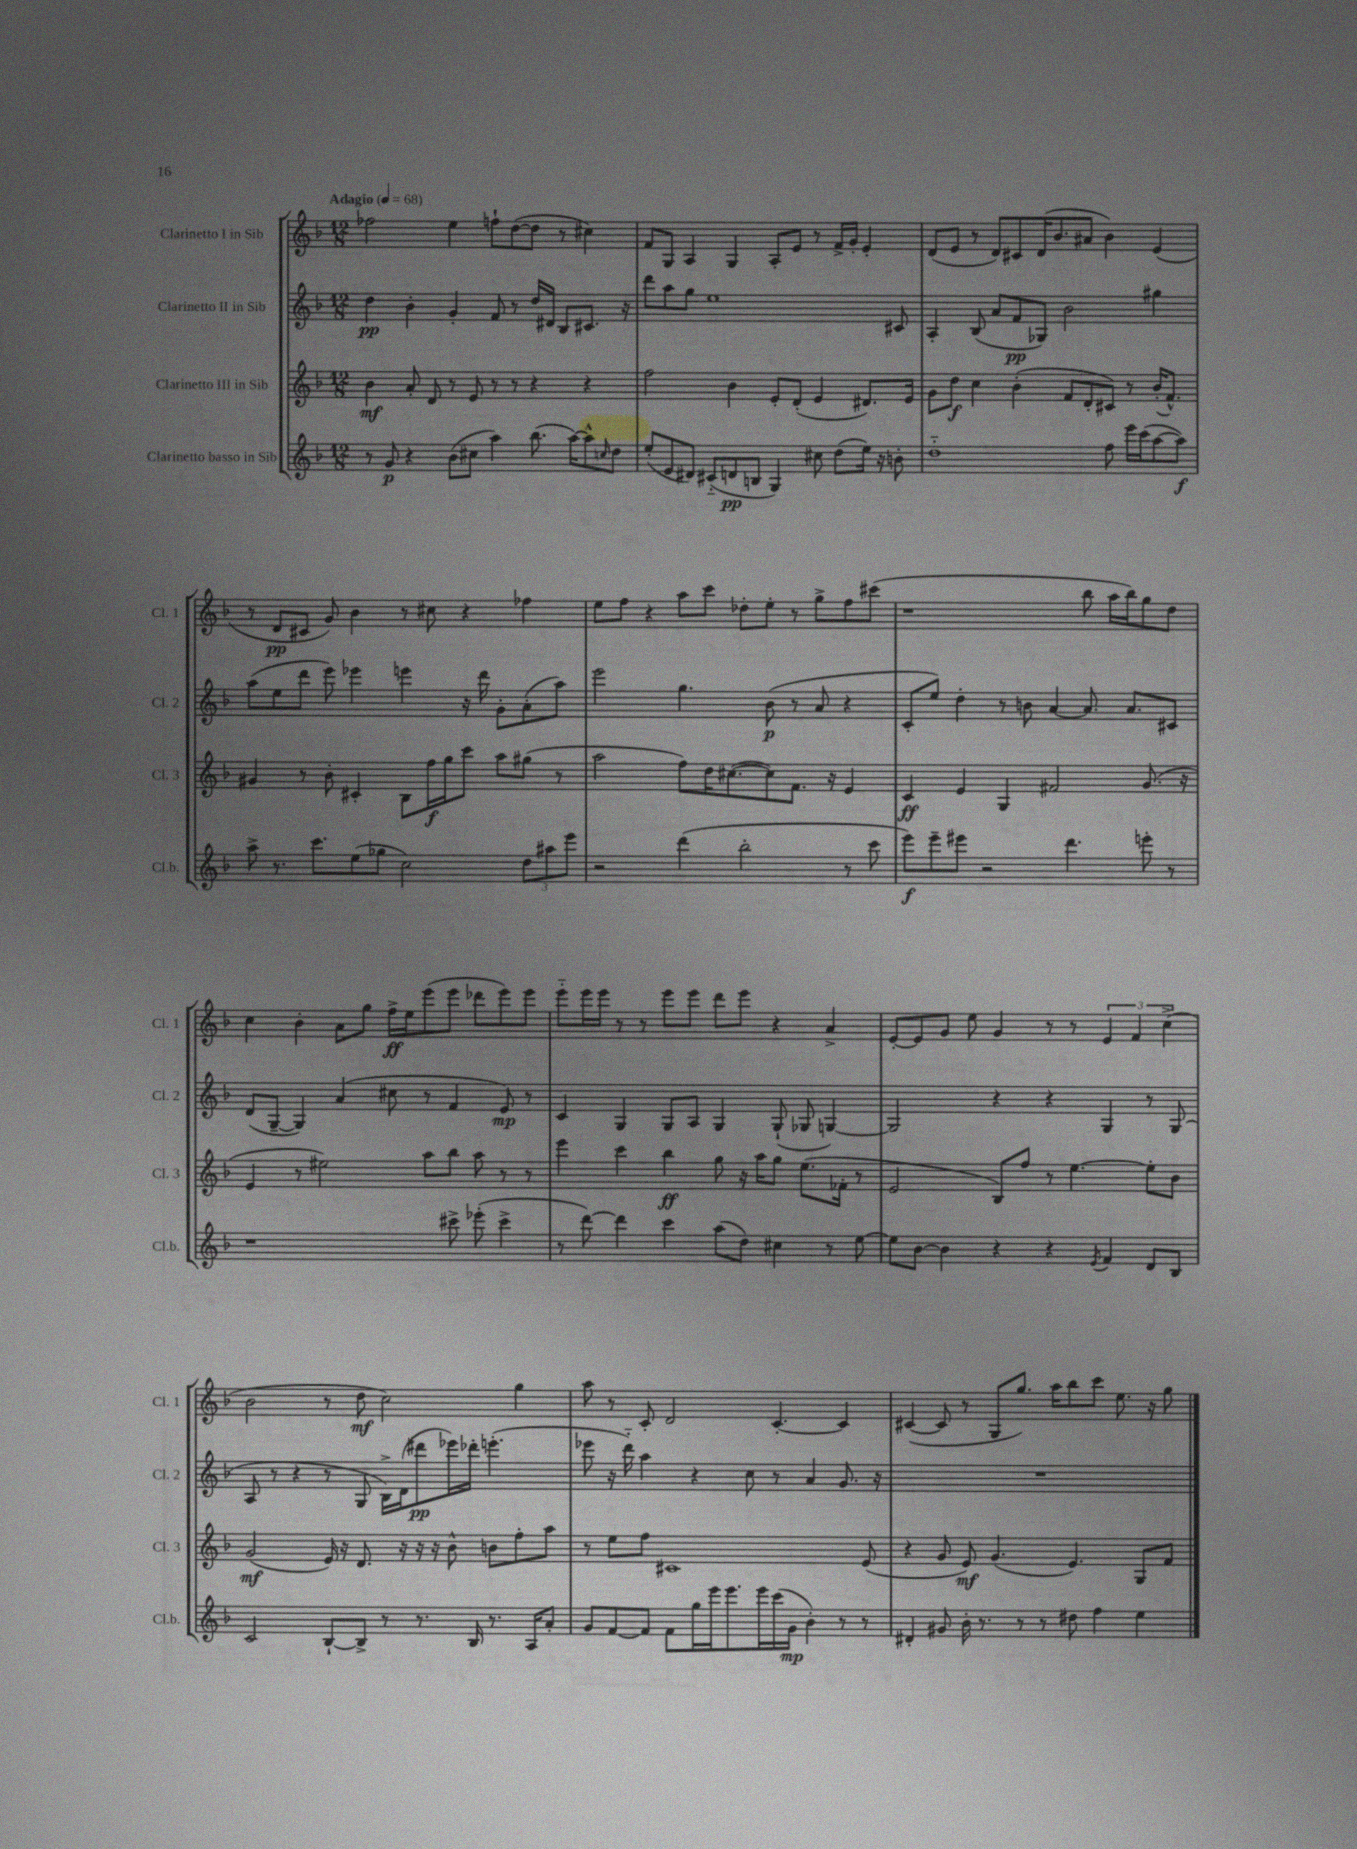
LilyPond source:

<<
\new StaffGroup <<
\new Staff = "s0" \with { instrumentName = "Clarinetto I in Sib" shortInstrumentName = "Cl. 1" } {
    \clef treble \key f \major \numericTimeSignature \time 12/8 \tempo "Adagio" 4 = 68
    fes''2 e''4 f''8-! d''8~( d''8 r8 cis''4) |
    f'8 g8 a4 g4 a8-. e'8 r8 f'16-> g'16-. e'4-. |
    d'8( e'8 r8 d'8) cis'8 d'16( bes'8. ais'8 bes'4) e'4( |
    r8 d'8\pp cis'8 g'8) bes'4 r8 cis''8 r4 fes''4 |
    e''8 f''8 r4 a''8 c'''8 des''8-. e''8-. r8 g''8-> f''8 cis'''8( |
    r1 bes''8 a''16 bes''16) g''8 d''8 |
    c''4 bes'4-. a'8 g''8 f''16->\ff e''16 e'''8( e'''8 des'''8 e'''8) e'''8 |
    e'''8-_ e'''16 e'''16 r8 r8 e'''8 e'''8 d'''8 e'''8 r4 a'4-> |
    e'8~-. e'8 g'8 e''8 g'4 r8 r8 \tuplet 3/2 { e'4 f'4 c''4->( } |
    bes'2 r8 d''8\mf c''2) g''4 |
    a''8 r8 c'8-. d'2 c'4.~-. c'4 |
    cis'4~( cis'8 r8 g8 g''8.) a''16 bes''8 c'''8 e''8. r16 g''8 \bar "|." |
}
\new Staff = "s1" \with { instrumentName = "Clarinetto II in Sib" shortInstrumentName = "Cl. 2" } {
    \clef treble \key f \major \numericTimeSignature \time 12/8
    d''4\pp bes'4-. g'4-. f'8 r8 d''16 dis'16 bes8 cis'8. r16 |
    d'''8 a''8 g''8 e''1 cis'8 |
    a4-. bes8( a'8 f'8\pp ges8) bes'2 gis''4 |
    a''8( e''8 d'''8 e'''8) ees'''4 e'''4 r16 d'''16 g'8-. a'8-.( a''8) |
    e'''2 g''4. bes'8\p( r8 a'8 r4 |
    c'8-. e''8) d''4-. r8 b'8 a'4~ a'8. a'8. cis'8 |
    d'8( g8~-- g4) a'4( cis''8 r8 f'4 e'8\mp) r8 |
    c'4 g4 g8 a8 g4 g8-!( ges8 g4~) |
    g2 r4 r4 g4 r8 g8( |
    a8 r8 r4 r8 g8 bes16->) d'16( dis'''8\pp ees'''16) des'''16-. e'''4.-.( |
    ees'''8 r16 d'''16-_) a''4 r4 c''8 r8 a'4 g'8. r16 |
    R1. \bar "|." |
}
\new Staff = "s2" \with { instrumentName = "Clarinetto III in Sib" shortInstrumentName = "Cl. 3" } {
    \clef treble \key f \major \numericTimeSignature \time 12/8
    bes'4\mf a'8-. d'8 r8 e'8 r8 r8 r4 r4 |
    f''2 bes'4 e'8-. d'8-.( e'4 dis'8.) e'16 |
    g'8 d''8\f c''4 bes'4-.( f'8 d'8-. cis'8) r8 bes'16-.( f'8.-^) |
    gis'4 r8 bes'8-. cis'4-. bes8 f''16\f g''16 c'''8 a''8 gis''8( r8 |
    a''2 f''8) d''16 cis''8.~( cis''8) f'8. r16 e'4 |
    c'4\ff e'4 g4 fis'2 g'8.( r16 |
    e'4 r8 eis''2) a''8 bes''8 a''8 r8 r8 |
    e'''4 c'''4 bes''4\ff g''8 r16 a''16 g''8 e''8.( fes'16-. r8 |
    e'2 bes8) f''8 r8 e''4.~ e''8-. bes'8 |
    g'2\mf( e'16) r16 d'8. r16 r16 r16 bes'8-^ b'8 f''8-. a''8 |
    r8 e''8 f''8 cis'1 e'8( |
    r4 g'8 e'8\mf) g'4.( e'4.) g8 f'8 \bar "|." |
}
\new Staff = "s3" \with { instrumentName = "Clarinetto basso in Sib" shortInstrumentName = "Cl.b." } {
    \clef treble \key f \major \numericTimeSignature \time 12/8
    r8 g'8\p r4 bes'8( cis''8 a''4) bes''8.( a''16~) a''8-^ \grace { c''16 } d''8 |
    e''8-.( e'8 dis'8) cis'8-_( d'8\pp b8 g4) cis''8 d''8( e''16) r16 b'8-. |
    d''1-_ f''8 e'''16 c'''16( a''8~ a''8\f) |
    a''8-> r8. c'''8. e''8( ges''8 c''2) \tuplet 3/2 { d''8 ais''8 e'''8 } |
    r2 d'''4( bes''2-. r8 c'''8 |
    e'''8\f) e'''8-- eis'''8 r2 d'''4. e'''8-. r8 |
    r1 cis'''8-> ees'''8-.( cis'''4-> |
    r8 d'''8~) d'''4 c'''4 a''8( d''8) cis''4 r8 e''8~ |
    e''8 bes'8~ bes'4 r4 r4 \acciaccatura { e'8 } f'4 d'8 bes8 |
    c'2 bes8~-! bes8-> r8 r8. bes16 r8. a16 a'8-. |
    g'8 f'8~ f'8 f'8 g''16 e'''16 e'''8. e'''16 c'''16( g'16\mp bes'4-.) r8 r8 |
    dis'4-. gis'8 bes'16-. r8. r8 r8 dis''8 f''4 e''4 \bar "|." |
}
>>
>>
\layout { \context { \Score \remove "Bar_number_engraver" } }
